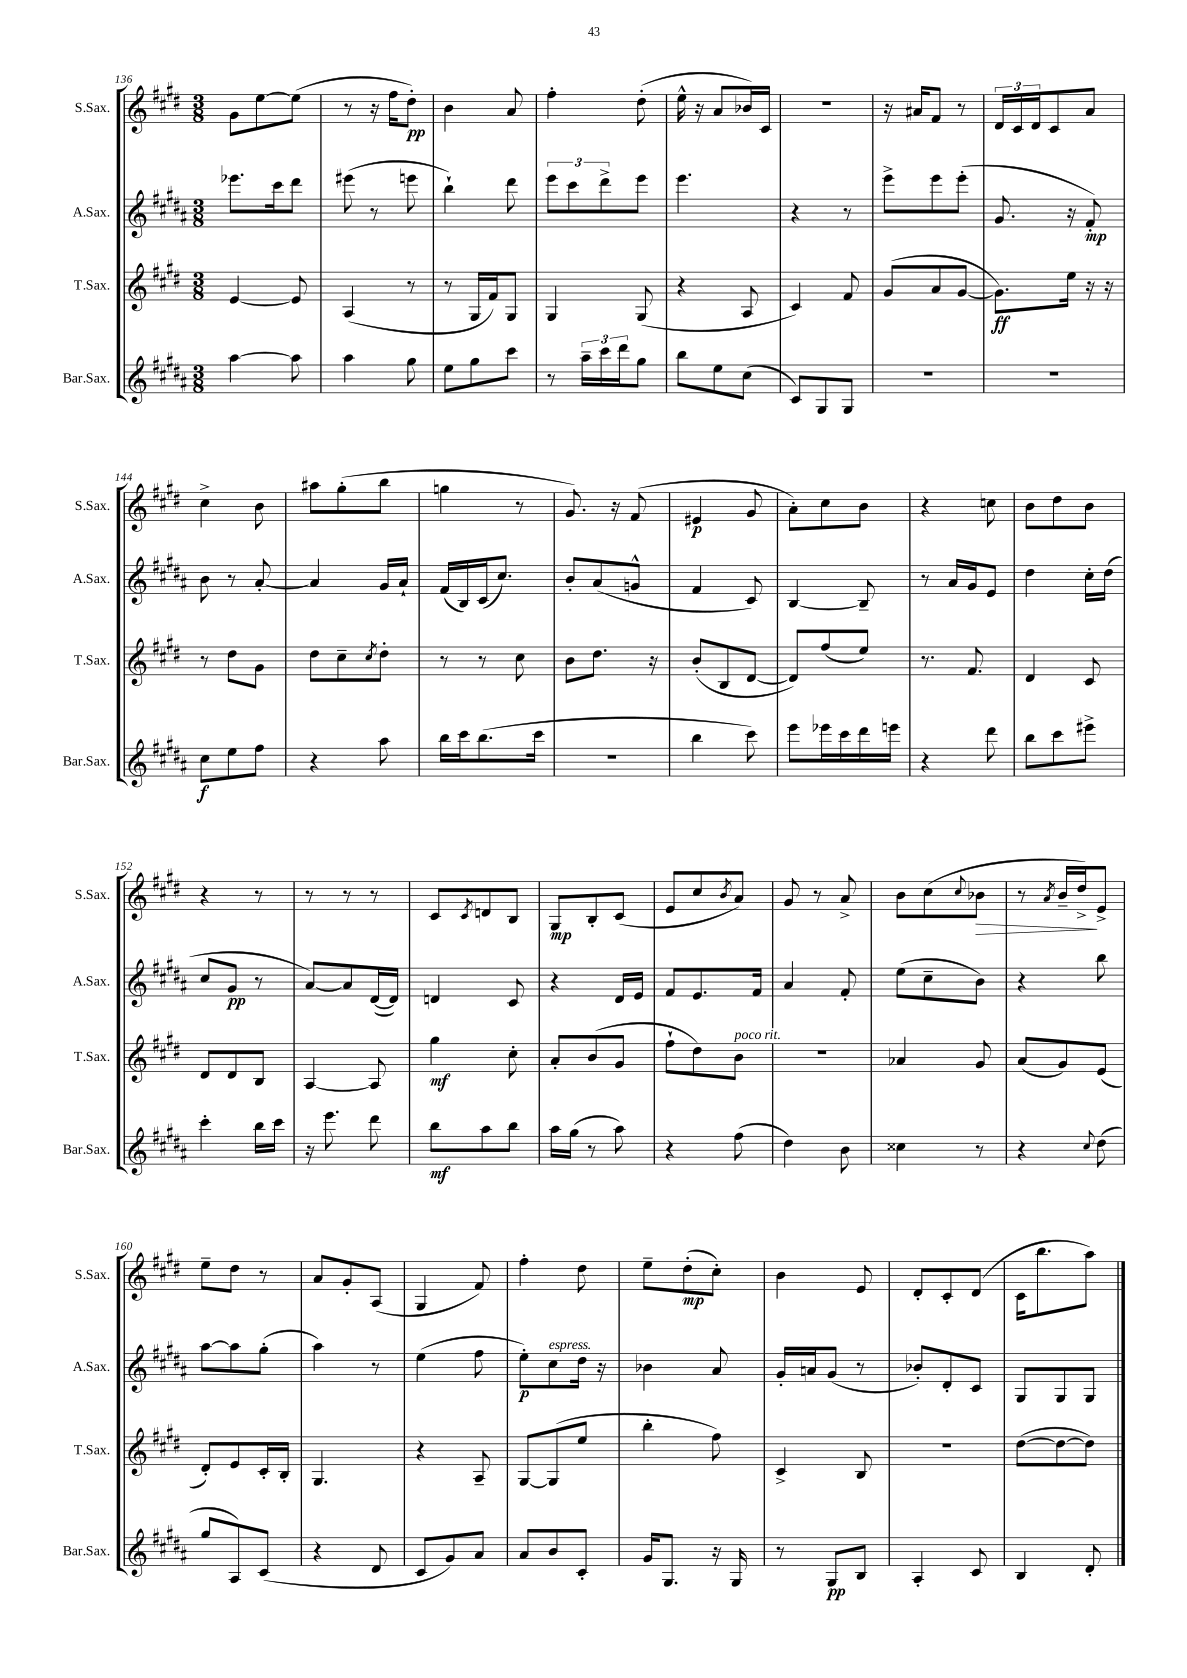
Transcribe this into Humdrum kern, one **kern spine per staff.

**kern	**kern	**kern	**kern
*staff4	*staff3	*staff2	*staff1
*clefG2	*clefG2	*clefG2	*clefG2
*k[f#c#g#d#a#]	*k[f#c#g#d#]	*k[f#c#g#d#a#]	*k[f#c#g#d#]
*M3/8	*M3/8	*M3/8	*M3/8
[4aa#	[4e	8.eee-	8g#
.	.	.	[8ee
.	.	16ccc#	.
8aa#]	8e]	8ddd#	(8ee]
=	=	=	=
4aa#	(4A	(8eee#	8r
.	.	8r	16r
.	.	.	16ff#
8gg#	8r	8eee	8dd#')
=	=	=	=
8ee	8r	4bb`)	4b
8gg#	16G#	.	.
.	16f#)	.	.
8ccc#	8G#	8ddd#	8a
=	=	=	=
8r	4G#	12eee	4ff#'
.	.	12ccc#	.
24aa#~	.	.	.
24ccc#	.	12ddd#^	.
24ddd#	.	.	.
8gg#	(8G#	8eee	(8dd#'
=	=	=	=
8bb	4r	4.eee	16ee^^
.	.	.	16r
8ee	.	.	8a
(8cc#	8A	.	16b-)
.	.	.	16c#
=	=	=	=
8c#)	4c#)	4r	4.r
8G#	.	.	.
8G#	8f#	8r	.
=	=	=	=
4.r	(8g#	8eee^	16r
.	.	.	16a#
.	8a	8eee	8f#
.	[8g#	(8eee'	8r
=	=	=	=
4.r	8.g#])	8.g#	24d#
.	.	.	24c#
.	.	.	24d#
.	.	.	8c#
.	16ee	16r	.
.	16r	8f#')	8a
.	16r	.	.
=	=	=	=
8cc#	8r	8b	4cc#^
8ee	8dd#	8r	.
8ff#	8g#	[8a#'	8b
=	=	=	=
4r	8dd#	4a#]	8aa#
.	8cc#~	.	(8gg#'
.	8qcc#	.	.
8aa#	8dd#'	16g#	8bb
.	.	16a#`	.
=	=	=	=
16bb	8r	(16f#	4gg
16ccc#	.	16B)	.
(8.bb	8r	(16c#	.
.	.	8.cc#)	.
.	8cc#	.	8r
16ccc#	.	.	.
=	=	=	=
4.r	8b	8b'	8.g#)
.	8.dd#	(8a#	.
.	.	.	16r
.	.	8g^^	(8f#
.	16r	.	.
=	=	=	=
4bb	(8b'	4f#	4e#
.	8B	.	.
8ccc#)	[8d#	8c#)	8g#
=	=	=	=
8eee	8d#])	[4B	8a')
16eee-	(8ff#	.	8cc#
16ccc#	.	.	.
16ddd#	8ee)	8B~]	8b
16eee	.	.	.
=	=	=	=
4r	8.r	8r	4r
.	.	16a#	.
.	8.f#	16g#	.
8ddd#	.	8e	8cc
=	=	=	=
8bb	4d#	4dd#	8b
8ccc#	.	.	8dd#
8eee#^	8c#	16cc#'	8b
.	.	(16dd#	.
=	=	=	=
4ccc#'	8d#	8cc#	4r
.	8d#	8g#	.
16bb	8B	8r	8r
16ccc#	.	.	.
=	=	=	=
16r	[4A	[8a#)	8r
8.eee	.	.	.
.	.	8a#]	8r
8ddd#	8A]	([16d#	8r
.	.	16d#])	.
=	=	=	=
8bb	4gg#	4d	8c#
.	.	.	8qc#
8aa#	.	.	8d
8bb	8cc#'	8c#	8B
=	=	=	=
16aa#	8a'	4r	8G#
(16gg#	.	.	.
8r	(8b	.	8B'
8aa#)	8g#	16d#	(8c#
.	.	16e	.
=	=	=	=
4r	8ff#`	8f#	8e
.	8dd#)	8.e	8cc#
.	.	.	8qb
(8ff#	8b	.	8a)
.	.	16f#	.
=	=	=	=
4dd#)	4.r	4a#	8g#
.	.	.	8r
8b	.	8f#'	8a^
=	=	=	=
4cc##	4a-	(8ee	8b
.	.	8cc#~	(8cc#
.	.	.	8qqcc#
8r	8g#	8b)	8b-
=	=	=	=
4r	(8a	4r	8r
.	.	.	8qa
.	8g#)	.	16b~
.	.	.	16dd#^)
8qqcc#	.	.	.
(8dd#	(8e	8bb	8e^
=	=	=	=
8gg#	8d#')	[8aa#	8ee~
8A#)	8e	8aa#]	8dd#
(8c#	16c#'	(8gg#'	8r
.	16B'	.	.
=	=	=	=
4r	4.G#	4aa#)	8a
.	.	.	8g#'
8d#	.	8r	(8A
=	=	=	=
8c#	4r	(4ee	4G#
8g#)	.	.	.
8a#	8A~	8ff#	8f#)
=	=	=	=
8a#	[8G#	8ee')	4ff#'
8b	(8G#]	8cc#	.
8c#'	8ee	16dd#	8dd#
.	.	16r	.
=	=	=	=
16g#	4bb'	4b-	8ee~
8.G#	.	.	.
.	.	.	(8dd#'
16r	8ff#)	8a#	8cc#')
16G#	.	.	.
=	=	=	=
8r	4c#^	16g#'	4b
.	.	16a	.
8G#	.	(8g#	.
8B	8B	8r	8e
=	=	=	=
4A#'	4.r	8b-')	8d#'
.	.	8d#'	8c#'
8c#	.	8c#	(8d#
=	=	=	=
4B	([8dd#	8G#	16c#
.	.	.	8.bb
.	8dd#_	8G#	.
8d#'	8dd#])	8G#	8aa)
==	==	==	==
*-	*-	*-	*-
